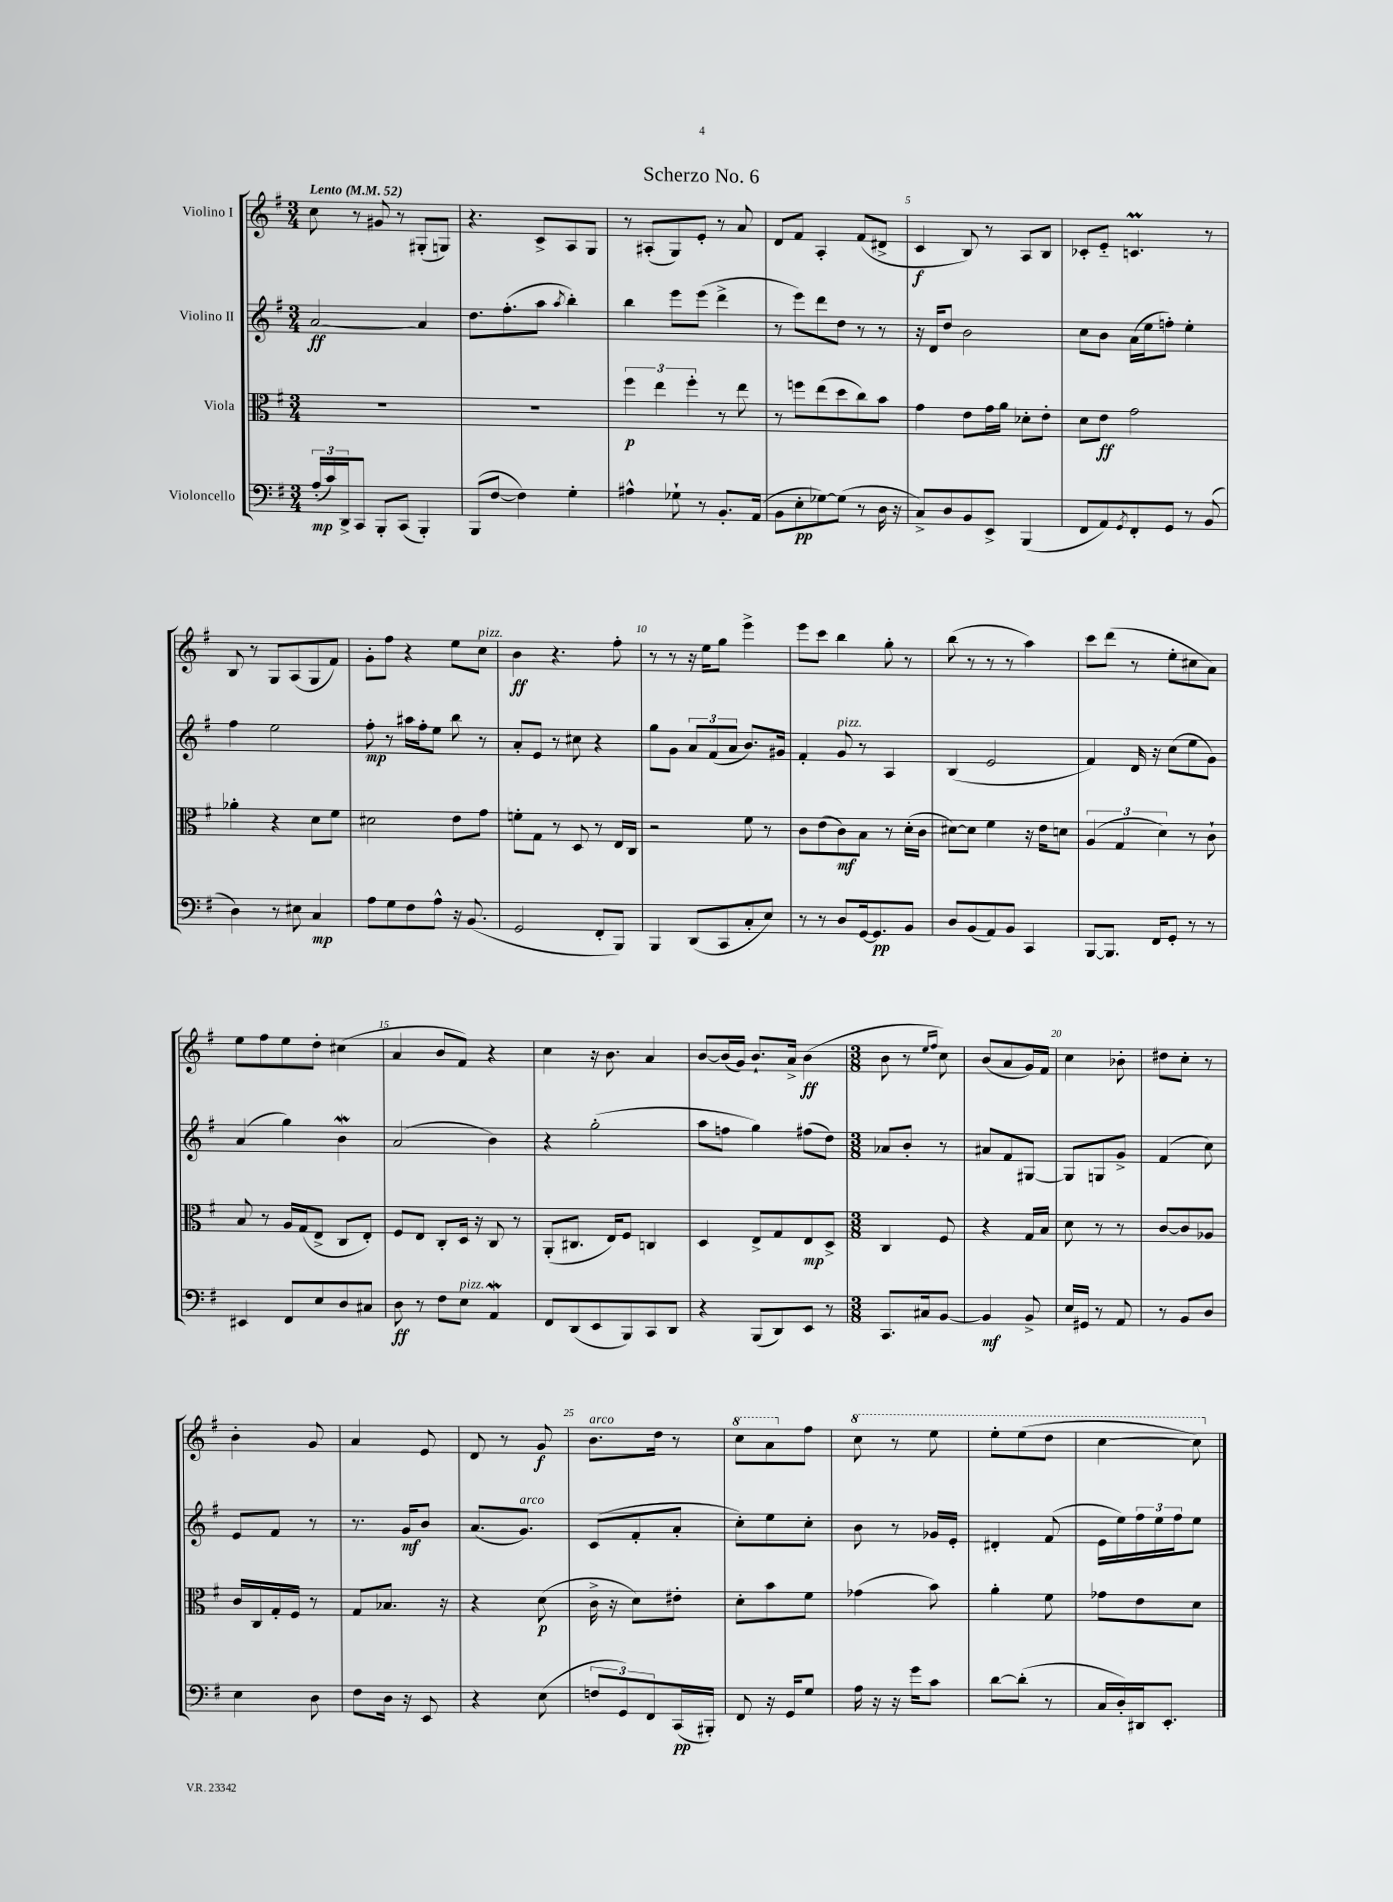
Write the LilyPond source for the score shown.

\header { title = "Scherzo No. 6" }
<<
\new StaffGroup <<
\new Staff = "s0" \with { instrumentName = "Violino I" } {
    \clef treble \key g \major \numericTimeSignature \time 3/4 \tempo "Lento" 4 = 52
    c''8 r8 gis'8 r8 gis8-.( g8) |
    r4. c'8-> a8 g8 |
    r8 ais8-.( g8) e'8-. r8 a'8 |
    d'8 fis'8 a4-. fis'8( dis'8-> |
    c'4\f b8) r8 a8 b8 |
    ces'8-. e'8-_ c'4.\prall r8 |
    b8 r8 g8 a8( g8 fis'8) |
    g'8-. fis''8 r4 e''8 c''8^\markup { \italic "pizz." } |
    b'4\ff r4. fis''8-. |
    r8 r8 r16 e''16 g''8 e'''4-> |
    e'''8 c'''8 b''4 g''8-. r8 |
    b''8( r8 r8 r8 a''4) |
    c'''8 d'''8( r8 e''8-. cis''8 a'8) |
    e''8 fis''8 e''8 d''8-. cis''4( |
    a'4 b'8 fis'8) r4 |
    c''4 r16 b'8. a'4 |
    b'8~ b'16( g'16) b'8.-! a'16-> b'4\ff( |
    \numericTimeSignature \time 3/8 b'8 r8 \grace { e''16 fis''16 } c''8) |
    b'8( a'8 g'16) fis'16 |
    c''4 bes'8-. |
    dis''8 c''8-. r8 |
    b'4-. g'8 |
    a'4 e'8 |
    d'8 r8 g'8\f |
    b'8.^\markup { \italic "arco" } d''16 r8 |
    \ottava #1 c'''8 a''8 \ottava #0 fis''8 |
    \ottava #1 c'''8 r8 e'''8 |
    e'''8-. e'''8( d'''8 |
    c'''4~ c'''8) \ottava #0 \bar "|." |
}
\new Staff = "s1" \with { instrumentName = "Violino II" } {
    \clef treble \key g \major \numericTimeSignature \time 3/4
    a'2~\ff a'4 |
    d''8. fis''8.-.( a''8 \acciaccatura { a''8 } b''4-.) |
    b''4 e'''8 e'''8( d'''4-> |
    r8 e'''8) d'''8 d''8 r8 r8 |
    r16 d'16 d''8 b'2 |
    c''8 b'8 a'16( e''16 f''8-.) e''4-. |
    fis''4 e''2 |
    fis''8-.\mp r8 ais''16 fis''16-. e''8 b''8 r8 |
    a'8-. e'8 r8 cis''8 r4 |
    g''8 g'8 \tuplet 3/2 { a'8 fis'8( a'8 } b'8.) gis'16 |
    fis'4-. g'8^\markup { \italic "pizz." } r8 a4 |
    b4( e'2 |
    fis'4) d'16 r16 c''8( e''8 g'8) |
    a'4( g''4) b'4\mordent |
    a'2( b'4) |
    r4 g''2-.( |
    a''8 f''8 g''4) fis''8( d''8) |
    \numericTimeSignature \time 3/8 aes'8 b'8-. r8 |
    ais'8 fis'8 gis8~ |
    gis8 g8 g'8-> |
    fis'4( c''8) |
    e'8 fis'8 r8 |
    r8. g'16\mf b'8 |
    a'8.( g'8.^\markup { \italic "arco" }) |
    c'8( fis'8-. a'8-. |
    c''8-.) e''8 c''8-. |
    b'8 r8 ges'16 e'16-. |
    dis'4-. fis'8( |
    e'16 e''16) \tuplet 3/2 { fis''16 e''16 fis''16 } e''8 \bar "|." |
}
\new Staff = "s2" \with { instrumentName = "Viola" } {
    \clef alto \key g \major \numericTimeSignature \time 3/4
    R2. |
    R2. |
    \tuplet 3/2 { fis''4\p e''4 fis''4-. } r8 e''8 |
    r8 f''8 e''8( d''8 c''8) b'8 |
    g'4 e'8 g'16 a'16 des'8-. e'8-. |
    d'8 e'8\ff g'2 |
    aes'4-. r4 d'8 fis'8 |
    dis'2 e'8 g'8 |
    f'8-. g8 r8 d8 r8 e16 c16 |
    r2 fis'8 r8 |
    c'8 e'8( c'8\mf) b8 r8 d'16-.( c'16 |
    dis'8~) dis'8 fis'4 r16 e'16 d'8 |
    \tuplet 3/2 { a4( g4 d'4) } r8 c'8-! |
    b8 r8 a16 g16( e8-> c8 e8-.) |
    fis8 e8 c8-. d16 r16 c8 r8 |
    a,8-.( cis8. e16) fis8 c4 |
    d4 e8-> g8 e8\mp d8-> |
    \numericTimeSignature \time 3/8 c4 fis8 |
    r4 g16 b16 |
    d'8 r8 r8 |
    c'8~ c'8 aes8 |
    c'16 c16 g16-. fis16 r8 |
    g8 bes8. r16 |
    r4 d'8\p( |
    c'16-> r16 d'8) eis'8-. |
    d'8-. b'8 fis'8 |
    ges'4( b'8) |
    a'4-. fis'8 |
    ges'8 e'8 d'8 \bar "|." |
}
\new Staff = "s3" \with { instrumentName = "Violoncello" } {
    \clef bass \key g \major \numericTimeSignature \time 3/4
    \tuplet 3/2 { a16-.\mp( c'16) d,16-> } c,8 b,,8-. c,8( b,,4-.) |
    b,,8( fis8~ fis4) g4-. |
    ais4-^ ges8-! r8 b,8.-. a,16( |
    b,8 e8-.\pp ges8~) ges8( r8 d16 r16 |
    c8->) d8 b,8 e,8-> b,,4( |
    fis,8 a,8) \acciaccatura { g,8 } fis,8-. g,8 r8 b,8( |
    d4) r8 eis8 c4\mp |
    a8 g8 fis8 a8-^ r16 b,8.( |
    g,2 fis,8-. b,,8) |
    b,,4 d,8( c,8 c8-. e8) |
    r8 r8 d8 g,16~ g,8.\pp b,8 |
    d8 b,8( a,8) b,8 c,4 |
    b,,8~ b,,8. fis,16 g,8-. r8 r8 |
    eis,4 fis,8 e8 d8 cis8 |
    d8\ff r8 fis8 e8^\markup { \italic "pizz." } a,4\mordent |
    fis,8 d,8( e,8 b,,8) c,8 d,8 |
    r4 b,,8( d,8) e,8 r8 |
    \numericTimeSignature \time 3/8 c,8. cis16 b,8~ |
    b,4\mf b,8-> |
    e16 gis,16 r8 a,8 |
    r8 b,8 d8 |
    e4 d8 |
    fis8 d16 r16 e,8 |
    r4 e8( |
    \tuplet 3/2 { f8 g,8) fis,8 } c,16\pp( bis,,16-.) |
    fis,8 r16 g,16 g8 |
    a16 r16 r16 g'16 c'8 |
    d'8~ d'8-.( r8 |
    c16 d16-.) dis,16 e,8.-. \bar "|." |
}
>>
>>
\layout { \context { \Score \override BarNumber.break-visibility = ##(#f #t #t) barNumberVisibility = #(every-nth-bar-number-visible 5) } }
